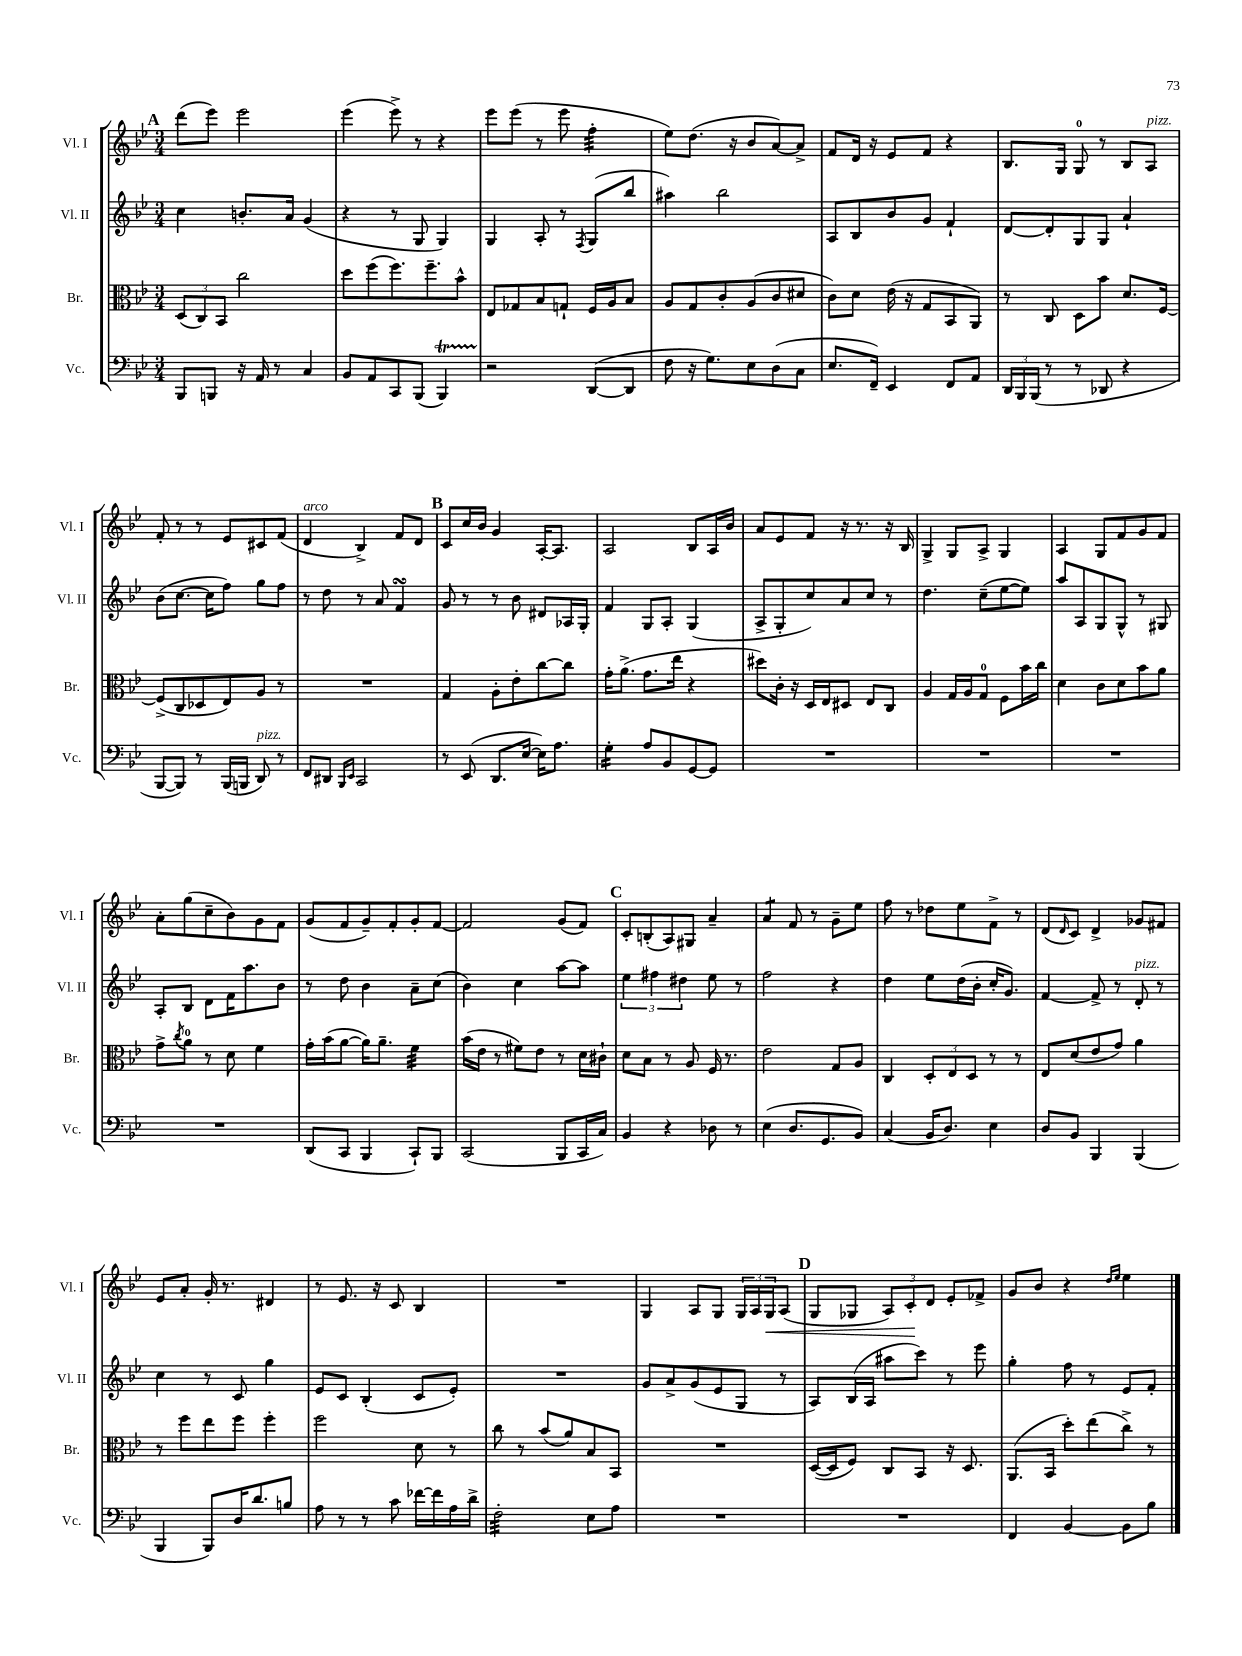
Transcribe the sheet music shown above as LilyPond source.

<<
\new StaffGroup <<
\new Staff = "s0" \with { instrumentName = "Vl. I" shortInstrumentName = "Vl. I" } {
    \clef treble \key bes \major \numericTimeSignature \time 3/4
    \mark \markup { \bold "A" } d'''8( ees'''8) ees'''2 |
    ees'''4( ees'''8->) r8 r4 |
    ees'''8 ees'''8( r8 ees'''8 f''4:32-. |
    ees''8) d''8.( r16 bes'8 a'8~) a'8-> |
    f'8 d'16 r16 ees'8 f'8 r4 |
    bes8. g16 g8-0 r8 bes8 a8^\markup { \italic "pizz." } |
    f'8-. r8 r8 ees'8 cis'8 f'8( |
    d'4^\markup { \italic "arco" } bes4->) f'8 d'8 |
    \mark \markup { \bold "B" } c'8 c''16 bes'16 g'4 a16~-. a8. |
    a2 bes8 a16 bes'16 |
    a'8 ees'8 f'8 r16 r8. r16 bes16 |
    g4-> g8 a8-> g4 |
    a4 g8 f'8 g'8 f'8 |
    a'8-. g''8( c''8-- bes'8) g'8 f'8 |
    g'8( f'8 g'8--) f'8-. g'8-. f'8~ |
    f'2 g'8( f'8) |
    \mark \markup { \bold "C" } c'8-. b8-.( a8) gis8 a'4-- |
    a'4:8 f'8 r8 g'8-- ees''8 |
    f''8 r8 des''8 ees''8 f'8-> r8 |
    d'8( \grace { d'16 } c'8) d'4-> ges'8 fis'8 |
    ees'8 a'8-. g'16-. r8. dis'4 |
    r8 ees'8. r16 c'8 bes4 |
    R2. |
    g4 a8 g8 \tuplet 3/2 { g16 a16 g16\< } a8( |
    \mark \markup { \bold "D" } g8 ges8 \tuplet 3/2 { a8) c'8-.\! d'8 } ees'8-. fes'8-> |
    g'8 bes'8 r4 \grace { d''16 ees''16 } ees''4 \bar "|." |
}
\new Staff = "s1" \with { instrumentName = "Vl. II" shortInstrumentName = "Vl. II" } {
    \clef treble \key bes \major \numericTimeSignature \time 3/4
    \mark \markup { \bold "A" } c''4 b'8.-. a'16 g'4( |
    r4 r8 g8 g4) |
    g4 a8-. r8 \acciaccatura { f8 } g8( bes''8 |
    ais''4) bes''2 |
    a8 bes8 bes'8 g'8 f'4-! |
    d'8~ d'8-. g8 g8 a'4-! |
    bes'8( c''8.~ c''16 f''8) g''8 f''8 |
    r8 d''8 r8 a'8 f'4\turn |
    \mark \markup { \bold "B" } g'8 r8 r8 bes'8 dis'8 aes16 g16-. |
    f'4 g8 a8-. g4( |
    a8-> g8-. c''8) a'8 c''8 r8 |
    d''4. c''8--( ees''8~ ees''8) |
    a''8 a8 g8 g8-^ r8 gis8 |
    a8-. bes8 d'8 f'16 a''8. bes'8 |
    r8 d''8 bes'4 a'8-- c''8( |
    bes'4) c''4 a''8~ a''8 |
    \mark \markup { \bold "C" } \tuplet 3/2 { ees''4 fis''4 dis''4 } ees''8 r8 |
    f''2 r4 |
    d''4 ees''8 d''16( bes'16-. c''16-. g'8.) |
    f'4~ f'8-> r8 d'8-.^\markup { \italic "pizz." } r8 |
    c''4 r8 c'8 g''4 |
    ees'8 c'8 bes4-.( c'8 ees'8-.) |
    R2. |
    g'8 a'8-> g'8( ees'8 g8 r8 |
    \mark \markup { \bold "D" } a8) bes16( a16 ais''8 c'''8) r8 ees'''8 |
    g''4-. f''8 r8 ees'8 f'8-. \bar "|." |
}
\new Staff = "s2" \with { instrumentName = "Br." shortInstrumentName = "Br." } {
    \clef alto \key bes \major \numericTimeSignature \time 3/4
    \mark \markup { \bold "A" } \tuplet 3/2 { d8( c8) bes,8 } c''2 |
    d''8 f''8( f''8.) f''8.-- bes'8-^ |
    ees8 ges8 bes8 g8-! f16 a16 bes8 |
    a8 g8 c'8-. a8( c'8 dis'8 |
    c'8) d'8 ees'16( r16 g8 bes,8 a,8) |
    r8 c8 d8 bes'8 d'8. f16~ |
    f8->( c8 des8 ees8) a8 r8 |
    R2. |
    \mark \markup { \bold "B" } g4 a8-. ees'8-. c''8~ c''8 |
    g'16-. a'8.->( g'8. ees''16 r4 |
    dis''8) c'16-. r16 d16 ees16 dis8 ees8 c8 |
    a4 g16 a16 g8-0 f8 bes'16 c''16 |
    d'4 c'8 d'8 bes'8 a'8 |
    g'8-> \acciaccatura { c''8 } a'8-0 r8 d'8 f'4 |
    g'16-. bes'16( a'8~ a'16) a'8.-- f'4:32 |
    bes'16( ees'16 r8 fis'8) ees'8 r8 d'16 cis'16-! |
    \mark \markup { \bold "C" } d'8 bes8 r8 a8 f16 r8. |
    ees'2 g8 a8 |
    c4 \tuplet 3/2 { d8-. ees8 d8 } r8 r8 |
    ees8 d'8( ees'8 g'8) a'4 |
    r8 f''8 ees''8 f''8 f''4-. |
    f''2 d'8 r8 |
    c''8 r8 bes'8( a'8) bes8 bes,8 |
    R2. |
    \mark \markup { \bold "D" } d16~( d16 f8) c8 bes,8 r16 d8. |
    a,8.( bes,16 d''8-.) ees''8( c''8->) r8 \bar "|." |
}
\new Staff = "s3" \with { instrumentName = "Vc." shortInstrumentName = "Vc." } {
    \clef bass \key bes \major \numericTimeSignature \time 3/4
    \mark \markup { \bold "A" } bes,,8 b,,8 r16 a,16 r8 c4 |
    bes,8 a,8 c,8 bes,,8( bes,,4\startTrillSpan) |
    r2\stopTrillSpan d,8~( d,8 |
    f8 r16 g8.) ees8 d8( c8 |
    ees8. f,16--) ees,4 f,8 a,8 |
    \tuplet 3/2 { d,16 bes,,16 bes,,16( } r8 r8 des,8 r4 |
    bes,,8~ bes,,8) r8 bes,,16( b,,16 d,8^\markup { \italic "pizz." }) r8 |
    f,8 dis,8 \grace { bes,,16 ees,16 } c,2 |
    \mark \markup { \bold "B" } r8 ees,8( d,8. ees16~ ees16) a8. |
    g4:16-. a8 bes,8 g,8~ g,8 |
    R2. |
    R2. |
    R2. |
    R2. |
    d,8( c,8 bes,,4 c,8-!) bes,,8 |
    c,2( bes,,8 c,16 c16) |
    \mark \markup { \bold "C" } bes,4 r4 des8 r8 |
    ees4( d8. g,8. bes,8) |
    c4( bes,16 d8.) ees4 |
    d8 bes,8 bes,,4 bes,,4( |
    bes,,4 bes,,8) d16 d'8. b8 |
    a8 r8 r8 c'8 fes'16~ fes'16 a16 d'16-> |
    f2:32-. ees8 a8 |
    R2. |
    \mark \markup { \bold "D" } R2. |
    f,4 bes,4~ bes,8 bes8 \bar "|." |
}
>>
>>
\layout { \context { \Score \remove "Bar_number_engraver" } }
